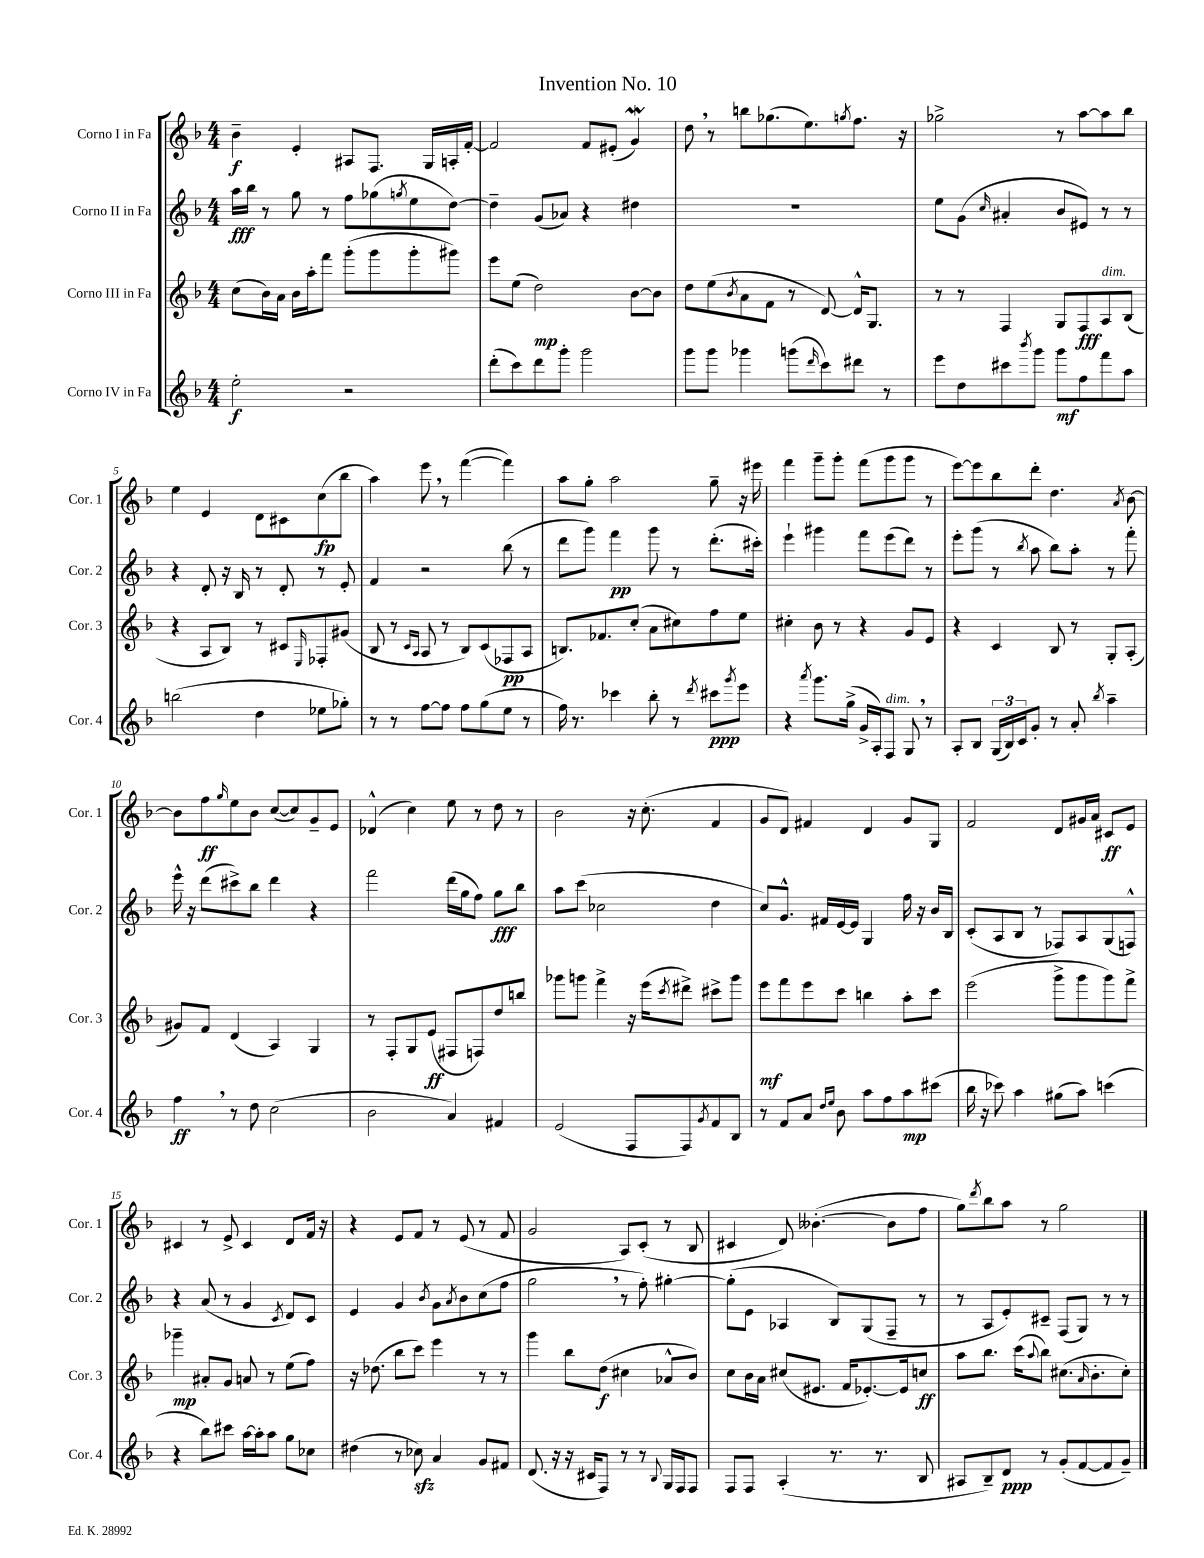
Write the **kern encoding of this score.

**kern	**kern	**kern	**kern
*staff4	*staff3	*staff2	*staff1
*clefG2	*clefG2	*clefG2	*clefG2
*k[b-]	*k[b-]	*k[b-]	*k[b-]
*M4/4	*M4/4	*M4/4	*M4/4
2ee'	(8cc	16aa	4b-~
.	.	16bb-	.
.	16b-)	8r	.
.	16a	.	.
.	16b-	8gg	4e'
.	16aa'	.	.
.	8fff	8r	.
2r	(8ggg'	8ff	8A#
.	8ggg	(8gg-	8.F
.	.	8qgg	.
.	8ggg'	8ee	.
.	.	.	16G
.	8ggg#)	[8dd)	16A'
.	.	.	[16f'
=	=	=	=
(8ddd'	8eee	4dd~]	2f]
8ccc)	(8ee	.	.
8ddd	2dd)	(8g	.
8ggg'	.	8a-)	.
2ggg	.	4r	8f
.	.	.	(8e#'
.	[8b-	4dd#	4g)
.	8b-]	.	.
=	=	=	=
8ggg	8dd	1r	8dd
8ggg	(8ee	.	8r
.	8qb-	.	.
4ggg-	8a	.	8bb
.	8f	.	(8.gg-
(8ggg	8r	.	.
.	.	.	8.ee)
16qqddd	.	.	.
8ccc)	[8d)	.	.
.	.	.	8qgg
8ddd#	16d^^]	.	8.ff
.	8.G	.	.
8r	.	.	.
.	.	.	16r
=	=	=	=
8eee	8r	8ee	2gg-^
8dd	8r	(8g	.
.	.	16qqcc	.
8ccc#	4F	4a#'	.
8qbbb-	.	.	.
8ggg	.	.	.
8ggg	8G	8b-	8r
8ff	8F	8e#)	[8aa
8fff	8A	8r	8aa]
8aa	(8B-	8r	8bb-
=	=	=	=
(2bb	4r	4r	4ee
.	8A	8d'	4e
.	8B-)	16r	.
.	.	16B-	.
4dd	8r	8r	8d
.	8c#	8d'	8c#
.	16qqE	.	.
8ee-	8F-'	8r	(8cc
8gg-')	(8g#	8e'	8bb-
=	=	=	=
8r	8B-	4f	4aa)
8r	8r	.	.
.	16qqc	.	.
.	16qqA	.	.
[8ff	8A	2r	8eee
8ff]	8r	.	8r
8ff	8B-)	.	([4fff
(8gg	(8c	.	.
8ee	8F-	(8bb-	4fff])
8r	8A	8r	.
=	=	=	=
16ff)	8.B)	8ddd	8aa
8.r	.	.	.
.	.	8ggg)	8gg'
.	8.f-	.	.
4ccc-	.	4fff	2aa
.	(8cc'	.	.
8bb-'	8a	8ggg	.
8r	8cc#)	8r	.
8qddd	.	.	.
8ccc#	8ff	(8.ddd'	8gg~
8qggg	.	.	.
8eee	8ee	.	16r
.	.	16ccc#')	16eee#
=	=	=	=
4r	4cc#'	4eee`	4fff
8qaaa	.	.	.
8.ggg	8b-	4ggg#	8ggg~
.	8r	.	8ggg'
(16gg^	.	.	.
16g^	4r	8fff	(8fff
16A')	.	.	.
8F	.	(8eee	8ggg
8G	8g	8ddd)	8ggg
8r	8e	8r	8r
=	=	=	=
8A'	4r	8eee'	[8eee)
8B-	.	(8ggg	8eee]
(24G	4c	8r	8bb-
24B-)	.	.	.
24c	.	.	.
.	.	8qbb-	.
8g'	.	8aa	8ddd'
8r	8B-	8bb-)	4.dd
8a'	8r	8aa'	.
8qbb-	.	.	.
4aa~	8G'	8r	.
.	.	.	8qa
.	(8A'	8fff'	[8b-
=	=	=	=
4ff	8g#)	16eee^^	8b-]
.	.	16r	.
.	8f	(8ddd	8ff
.	.	.	16qqgg
8r	(4d	8ccc#^)	8ee
8dd	.	8bb-	8b-
(2cc	4A)	4ddd	([8cc
.	.	.	8cc])
.	4G	4r	8g~
.	.	.	8e
=	=	=	=
2b-	8r	2fff	(4d-^^
.	8F'	.	.
.	8G	.	4cc)
.	(8e	.	.
4a)	8F#	(16ddd	8ee
.	.	16gg	.
.	8F)	8ff)	8r
4f#	8dd	8gg	8dd
.	8bb	8bb-	8r
=	=	=	=
(2e	8ggg-	8aa	2b-
.	8ggg	(8ccc	.
.	4fff^	2cc-	.
8F	16r	.	16r
.	(16eee	.	(8.cc'
.	8qccc	.	.
8F)	8ddd#^)	.	.
8qg	.	.	.
8f	8ccc#^	4dd	4f
8B-	8ggg	.	.
=	=	=	=
8r	8eee	8cc)	8g
8f	8fff	8.g^^	8d)
8a	8eee	.	4f#
.	.	16f#	.
16qqdd	.	.	.
16qqee	.	.	.
8b-	8ccc	[16e	.
.	.	16e]	.
8aa	4bb	4G	4d
8ff	.	.	.
8aa	8aa'	16ff	8g
.	.	16r	.
(8ccc#	8ccc	16b-	8G
.	.	16B-	.
=	=	=	=
16bb-	(2eee	(8c'	2f
16r	.	.	.
8ccc-)	.	8A	.
4aa	.	8B-	.
.	.	8r	.
(8gg#	8ggg^	8F-)	8d
8aa)	8ggg	8A	16g#
.	.	.	16a
(4ccc	8ggg)	(8G	8c#
.	8fff^	8F^^)	8e
=	=	=	=
4r	4ggg-~	4r	4c#
8bb-)	8a#'	(8a	8r
8ccc#	8g	8r	8e^
[16aa	8a	4g	4c#
16aa']	.	.	.
8aa	8r	.	.
.	.	8qc	.
8gg	(8ee	8d)	8d
8cc-	8ff)	8c	16f
.	.	.	16r
=	=	=	=
(4dd#	16r	4e	4r
.	(8.dd-	.	.
8r	8bb-	4g	8e
8cc-)	8ccc)	.	8f
.	.	8qb-	.
4a	4eee	8g	8r
.	.	8qa	.
.	.	8b-	(8e
8g	8r	(8cc	8r
8f#	8r	8ff	8f
=	=	=	=
(8.d	4ggg	2gg	2g
16r	.	.	.
16r	8bb-	.	.
16c#	.	.	.
8F)	(8dd	.	.
8r	4cc#	8r	8A)
8r	.	8ff')	(8c'
8qqB-	.	.	.
16G	8a-^^	[4gg#'	8r
16F	.	.	.
8F	8b-)	.	8B-
=	=	=	=
8F	8cc	(8gg#']	4c#
8F	16b-	8e	.
.	16a	.	.
(4A'	(8cc#	4A-	8d)
.	8.e#	.	([4.b--'
8.r	.	8B-)	.
.	16f	.	.
.	[8.e-')	(8G	.
8.r	.	.	.
.	.	8F~	8b--]
.	16e-]	.	.
8B-	8cc	8r	8ff
=	=	=	=
8A#	8aa	8r	8gg)
.	.	.	8qddd
8B-~)	8.bb-	8A	8bb-
8d	.	8e')	8aa
.	(16ccc	.	.
.	8qqaa	.	.
8r	8bb-)	8c#~	8r
(8g'	(8.cc#	(8F	2gg
[8f	.	8G)	.
.	16qqa	.	.
.	8.b-'	.	.
8f]	.	8r	.
8g~)	8cc#')	8r	.
==	==	==	==
*-	*-	*-	*-
